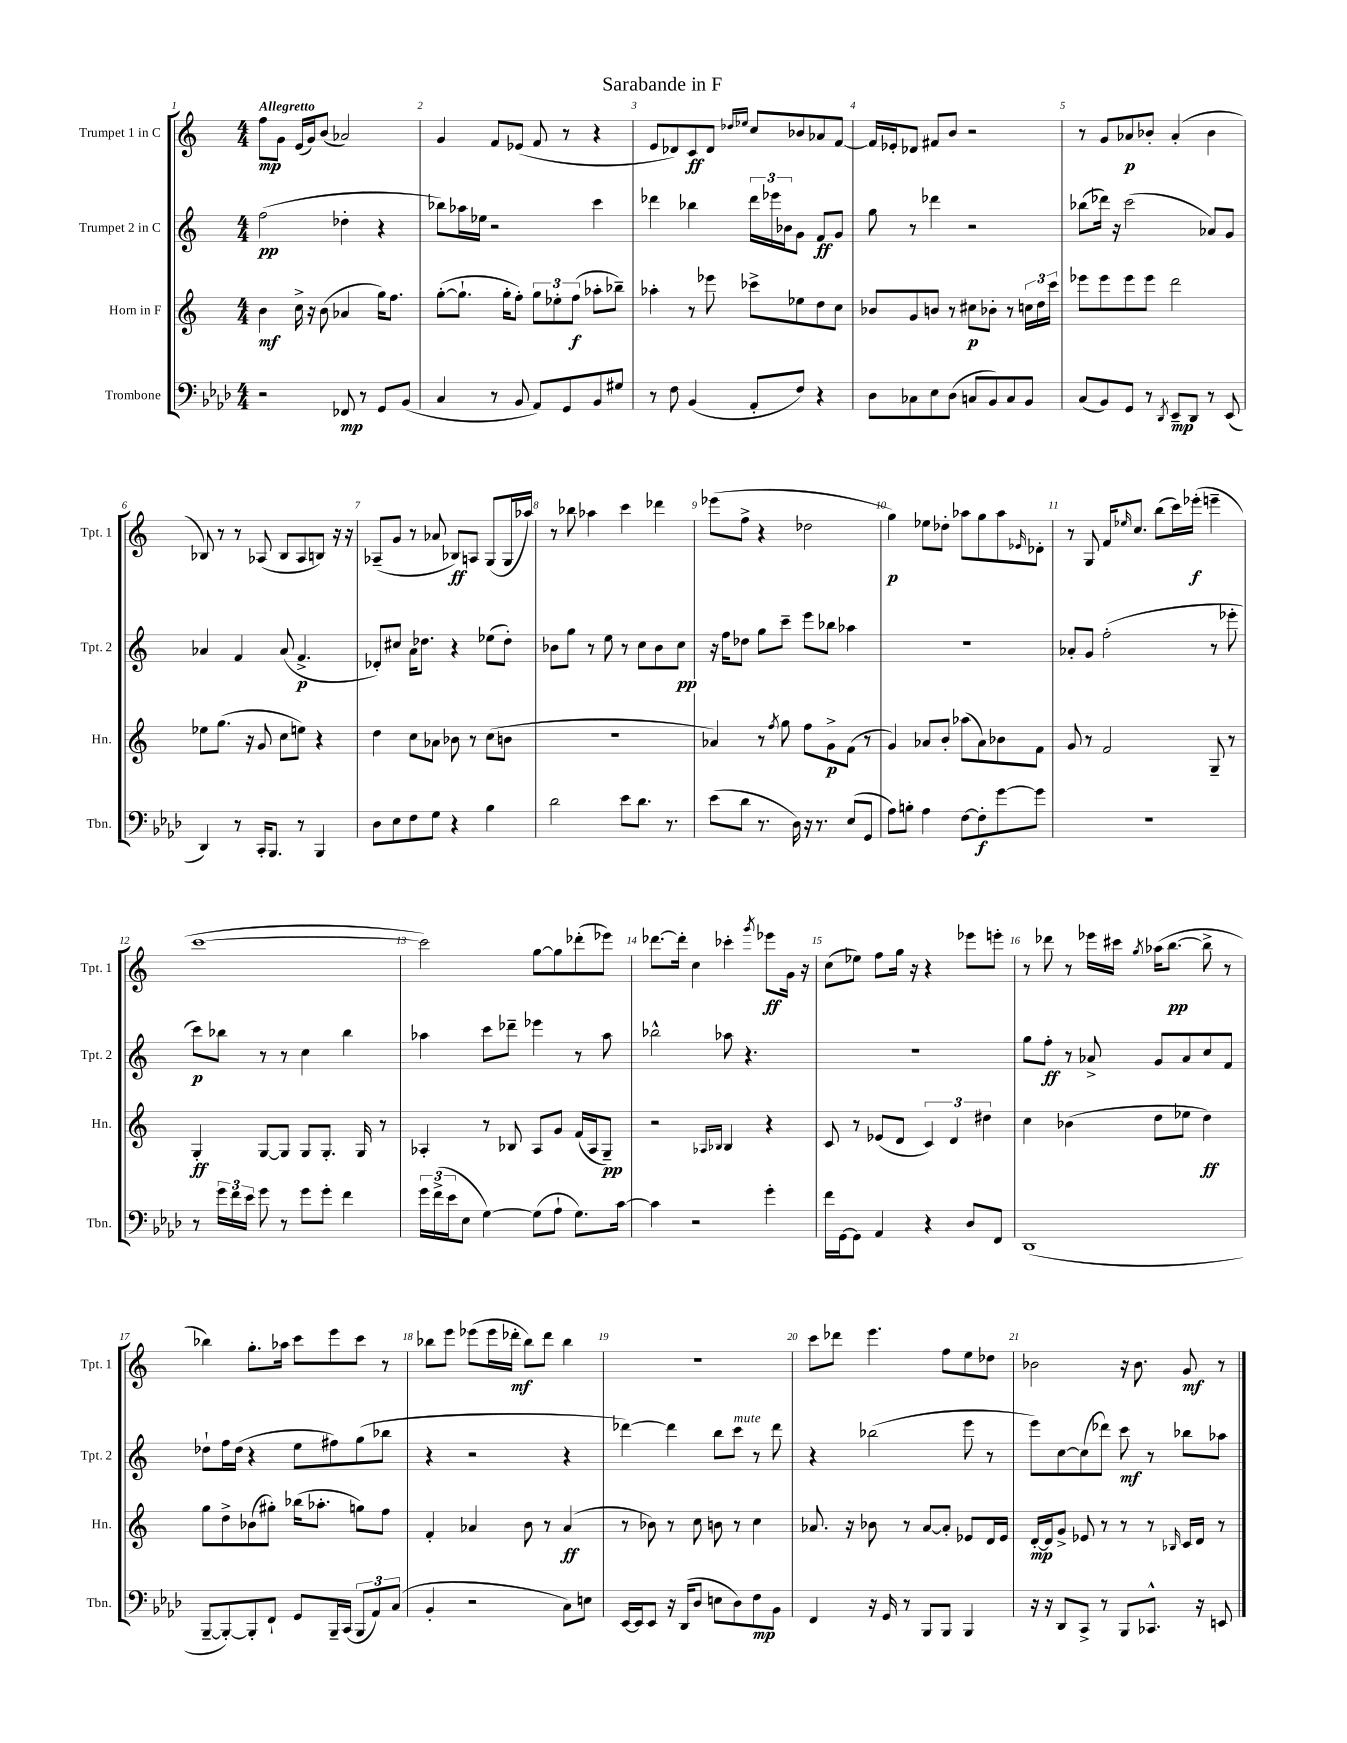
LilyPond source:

\header { title = "Sarabande in F" }
<<
\new StaffGroup <<
\new Staff = "s0" \with { instrumentName = "Trumpet 1 in C" shortInstrumentName = "Tpt. 1" } {
    \clef treble \key c \major \numericTimeSignature \time 4/4 \tempo "Allegretto"
    f''8\mp g'8 e'16( g'16) b'8( aes'2) |
    g'4 f'8 ees'8( f'8 r8 r4 |
    e'8 des'8) c'8\ff des'8 \grace { des''16 ees''16 } c''8 bes'8 aes'8 f'8~ |
    f'16 ees'16-. des'8 fis'8 b'8 r2 |
    r8 g'8 aes'8\p bes'8-. aes'4-.( bes'4 |
    bes8) r8 r8 aes8( bes8 aes8 b8) r16 r16 |
    aes8--( g'8 r8 aes'8 bes8\ff) a8 g8( g16 aes''16) |
    r8 bes''8 aes''4 c'''4 des'''4 |
    ees'''8( f''8-> r4 des''2 |
    g''4\p) ees''8 des''8-. aes''8 g''8 aes''8 \grace { ees'16 } des'8-. |
    r8 g8 f'16 \grace { ees''16 } c''8. b''8( c'''16) ees'''16-.\f( e'''4-- |
    c'''1~ |
    c'''2) g''8~ g''8 des'''8-.( ees'''8) |
    des'''8.~ des'''16-. c''4 ces'''4-. \acciaccatura { g'''8 } ees'''8\ff g'16 r16 |
    c''8( ees''8) f''8 g''16 r16 r4 ees'''8 e'''8-. |
    r8 des'''8 r8 ees'''16 cis'''16 \acciaccatura { g''8 } aes''16( b''8.~\pp b''8-> r8 |
    bes''4) g''8.-. aes''16 c'''8 e'''8 c'''8 r8 |
    bes''8 e'''8 ees'''8( ees'''16 des'''16-.\mf bes''8) des'''8 bes''4 |
    R1 |
    c'''8 des'''8 e'''4. f''8 e''8 des''8 |
    bes'2 r16 bes'8. g'8\mf r8 \bar "|." |
}
\new Staff = "s1" \with { instrumentName = "Trumpet 2 in C" shortInstrumentName = "Tpt. 2" } {
    \clef treble \key c \major \numericTimeSignature \time 4/4
    f''2\pp( des''4-. r4 |
    bes''8) aes''16 ees''16 r2 c'''4 |
    des'''4 bes''4 \tuplet 3/2 { des'''16 ees'''16 bes'16 } g'8 f'8\ff g'8 |
    g''8 r8 des'''4 r2 |
    bes''8( des'''16) r16 c'''2( aes'8) g'8 |
    aes'4 f'4 aes'8( f'4.->\p |
    des'8-.) cis''8 a'16 des''8. r4 ees''8( des''8-.) |
    bes'8 g''8 r8 e''8 r8 c''8 bes'8 c''8\pp |
    r16 f''16 des''8 g''8 c'''8-- e'''8 bes''8 aes''4 |
    R1 |
    aes'8-. g'8 f''2-.( r8 ees'''8-. |
    c'''8\p) bes''8 r8 r8 c''4 bes''4 |
    aes''4 c'''8 des'''8-- ees'''4 r8 aes''8 |
    bes''2-^ aes''8 r4. |
    R1 |
    g''8 f''8-.\ff r8 aes'8-> g'8 aes'8 c''8 f'8 |
    des''8-! f''16 des''16( r4 e''8 fis''8) g''8( bes''8 |
    r4 r2 r4 |
    des'''4~) des'''4 b''8 c'''8^\markup { \italic "mute" } r8 des'''8 |
    r4 bes''2( e'''8 r8 |
    e'''8) c''8~ c''8( des'''8) c'''8\mf r8 bes''8 aes''8 \bar "|." |
}
\new Staff = "s2" \with { instrumentName = "Horn in F" shortInstrumentName = "Hn." } {
    \clef treble \key c \major \numericTimeSignature \time 4/4
    b'4\mf c''16-> r16 b'8( aes'4 g''16) f''8. |
    g''8~-.( g''8.-! g''16-. f''8-.) \tuplet 3/2 { g''8 ees''8-. f''8\f( } aes''8-. bes''8--) |
    aes''4-. r8 ees'''8 ces'''8-> ees''8 d''8 c''8 |
    bes'8 g'8 b'8 r8 cis''8\p bes'8-. r8 \tuplet 3/2 { c''16 d''16 c'''16 } |
    ees'''8 ees'''8 ees'''8 ees'''8 d'''2 |
    ees''8 g''8.( r16 g'8 c''8 e''8) r4 |
    d''4 c''8 aes'8 bes'8 r8 c''8( b'8 |
    R1 |
    aes'4) r8 \acciaccatura { f''8 } g''8 f''8 g'8->\p f'8( r8 |
    g'4) aes'8 b'8-. aes''8( aes'8) bes'8 f'8 |
    g'8 r8 f'2 g8-- r8 |
    g4-.\ff g8~ g8 g8 g8.-. g16 r8 |
    aes4-. r8 bes8 aes8 g'8 f'16( aes16 g8--\pp) |
    r2 \grace { aes16 bes16 } bes4 r4 |
    c'8 r8 ees'8( d'8 \tuplet 3/2 { c'4) d'4 dis''4 } |
    c''4 bes'4( d''8 ees''8 d''4\ff) |
    g''8 d''8-> bes'8( gis''8-.) bes''16( aes''8.-. g''8) f''8 |
    f'4-. aes'4 b'8 r8 aes'4\ff( |
    r8 bes'8) r8 c''8 b'8 r8 c''4 |
    aes'8. r16 bes'8 r8 aes'8~ aes'8-. ees'8 d'16 ees'16 |
    d'16~-.\mp d'16 g'8-> ees'8 r8 r8 r8 \grace { bes16 } c'16 d'16 r8 \bar "|." |
}
\new Staff = "s3" \with { instrumentName = "Trombone" shortInstrumentName = "Tbn." } {
    \clef bass \key aes \major \numericTimeSignature \time 4/4
    r2 fes,8\mp r8 g,8 bes,8( |
    c4 r8 bes,8 aes,8) g,8 bes,8 gis8 |
    r8 f8 bes,4( aes,8-. f8) r4 |
    des8 ces8 ees8 des8( c8 bes,8) c8 bes,8 |
    c8( bes,8) g,8 r8 \acciaccatura { des,8 } ees,8--\mp des,8 r8 ees,8( |
    des,4) r8 c,16-. bes,,8. r8 bes,,4 |
    des8 ees8 f8 g8 r4 bes4 |
    des'2 ees'8 des'8. r8. |
    ees'8( des'8 r8. des16) r16 r8. ees8( g,8 |
    aes8) b8-. aes4 f8~ f8-.\f g'8~ g'8 |
    R1 |
    r8 \tuplet 3/2 { g'16 f'16 ees'16 } g'8 r8 g'8 g'8-. f'4 |
    \tuplet 3/2 { g'16 f'16->( ees'16 } ees8 g4~) g8( aes8-! g8.) c'16~ |
    c'4 r2 g'4-. |
    f'16 g,16~ g,8 aes,4 r4 des8 f,8 |
    des,1( |
    bes,,8~-- bes,,8~-.) bes,,8-. f,8-! g,8 bes,,16-- c,16( \tuplet 3/2 { bes,,8 aes,8) c8( } |
    bes,4-. r2 c8) e8 |
    ees,16~ ees,16 ees,8 r16 des,16( des8 e8 des8) f8\mp bes,8 |
    f,4 r16 g,16 r8 bes,,8 bes,,8 bes,,4 |
    r16 r16 des,8 c,8-> r8 bes,,8 ces,8.-^ r16 e,8 \bar "|." |
}
>>
>>
\layout { \context { \Score \override BarNumber.break-visibility = ##(#f #t #t) barNumberVisibility = #all-bar-numbers-visible } }
